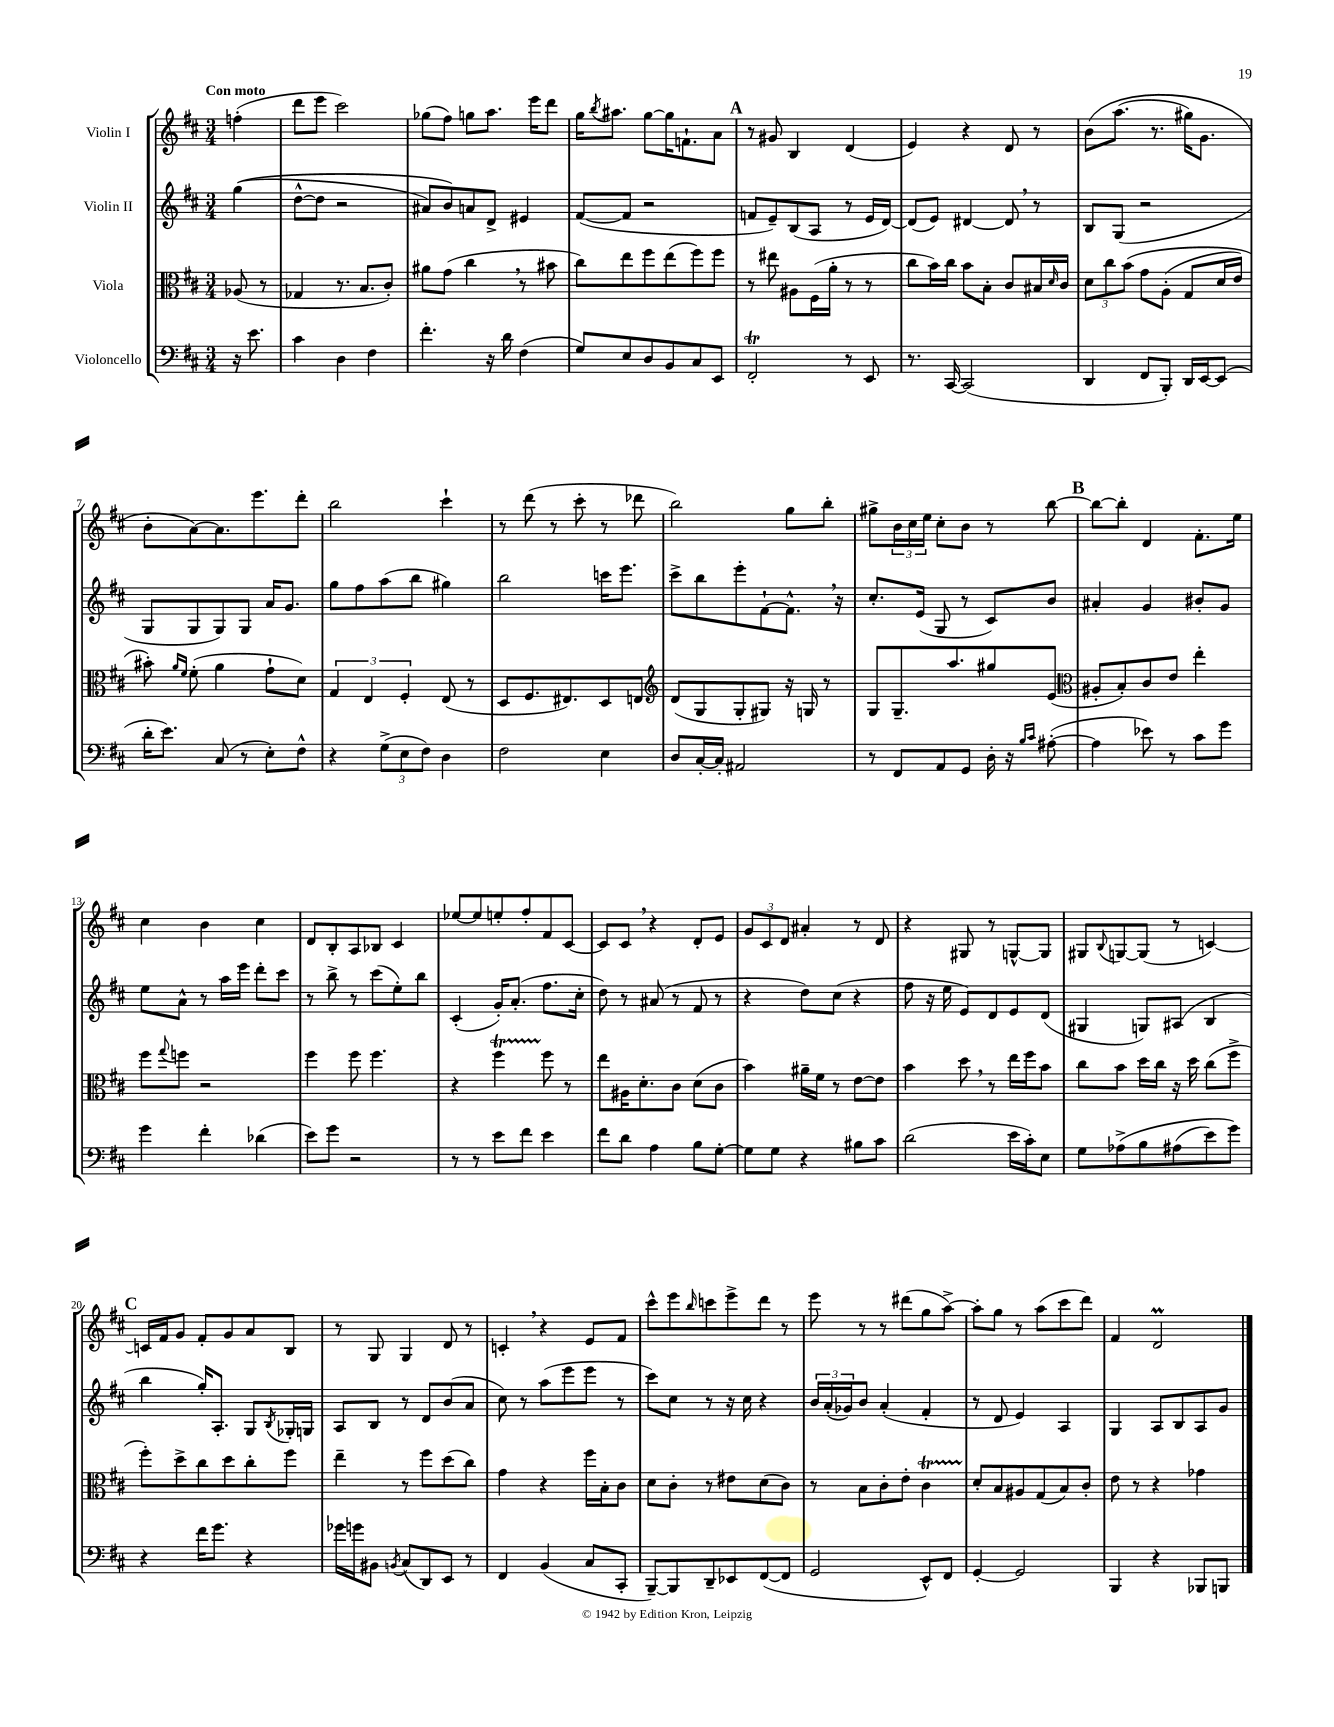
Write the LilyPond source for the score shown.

<<
\new StaffGroup <<
\new Staff = "s0" \with { instrumentName = "Violin I" } {
    \clef treble \key d \major \numericTimeSignature \time 3/4 \partial 4 \tempo "Con moto"
    f''4-.( |
    d'''8 e'''8 cis'''2) |
    ges''8( fis''8) g''8 a''8. e'''16 d'''8 |
    g''16 \acciaccatura { b''8 } ais''8. g''8~ g''16 f'8.-! a'8 |
    \mark \markup { \bold "A" } r8 gis'8 b4 d'4( |
    e'4) r4 d'8 r8 |
    b'8\( a''8.( r8. gis''16) g'8. |
    b'8-. a'8~\) a'8. e'''8. d'''8-. |
    b''2 cis'''4-! |
    r8 d'''8( r8 cis'''8-. r8 des'''8 |
    b''2) g''8 b''8-. |
    gis''8-> \tuplet 3/2 { b'16 cis''16 e''16 } cis''8-. b'8 r8 b''8~ |
    \mark \markup { \bold "B" } b''8~ b''8-. d'4 fis'8.-. e''16 |
    cis''4 b'4 cis''4 |
    d'8 b8-. a8 bes8 cis'4 |
    ees''8~ ees''8 e''8-. fis''8-. fis'8 cis'8~ |
    cis'8 cis'8 \breathe r4 d'8-. e'8 |
    \tuplet 3/2 { g'8 cis'8 d'8 } ais'4-. r8 d'8 |
    r4 gis8 r8 g8~-^ g8 |
    gis8 \appoggiatura { b8 } g8~ g8( r8 c'4~) |
    \mark \markup { \bold "C" } c'16 fis'16 g'8 fis'8-. g'8 a'8 b8 |
    r8 g8 g4 d'8 r8 |
    c'4-. \breathe r4 e'8 fis'8 |
    cis'''8-^ e'''8 \grace { b''16 } c'''8 e'''8-> d'''8 r8 |
    e'''8 r8 r8 dis'''8( g''8 a''8~->) |
    a''8-. g''8 r8 a''8( cis'''8 d'''8) |
    fis'4 d'2\prall \bar "|." |
}
\new Staff = "s1" \with { instrumentName = "Violin II" } {
    \clef treble \key d \major \numericTimeSignature \time 3/4 \partial 4
    g''4(\( |
    d''8~-^ d''8 r2 |
    ais'8) b'8\) a'8 d'8-> eis'4 |
    fis'8~( fis'8 r2 |
    \mark \markup { \bold "A" } f'8 e'8--) b8( a8 r8 e'16 d'16~) |
    d'8( e'8) dis'4~ dis'8 \breathe r8 |
    b8 g8( r2 |
    g8 g8 g8) g8 a'16 g'8. |
    g''8 fis''8 a''8( b''8 gis''4) |
    b''2 c'''16 e'''8. |
    cis'''8-> b''8 e'''8-. fis'8~-! fis'8.-^ \breathe r16 |
    cis''8.-. e'16( g8 r8 cis'8) b'8 |
    \mark \markup { \bold "B" } ais'4-. g'4 bis'8-. g'8 |
    e''8 a'8-^ r8 a''16 e'''16 d'''8-. cis'''8 |
    r8 b''8-> r8 cis'''8( e''8-.) b''8 |
    cis'4-.( g'16-.) a'8.-.( fis''8. cis''16-. |
    d''8) r8 ais'8( r8 fis'8 r8 |
    r4 d''8) cis''8( r4 |
    fis''8 r16 e''16 e'8) d'8 e'8 d'8( |
    gis4 g8) ais8( b4 |
    \mark \markup { \bold "C" } b''4 g''16-.) a8.-. g8 \acciaccatura { b8 } ges16-. g16 |
    a8 b8 r8 d'8 b'8( a'8 |
    cis''8) r8 a''8( e'''8 e'''8 r8 |
    cis'''8) cis''8 r8 r16 cis''16 r4 |
    \tuplet 3/2 { b'16 a'16-.( ges'16) } b'8 a'4-.( fis'4-. |
    r8 d'8 e'4) a4 |
    g4 a8 b8 a8 g'8 \bar "|." |
}
\new Staff = "s2" \with { instrumentName = "Viola" } {
    \clef alto \key d \major \numericTimeSignature \time 3/4 \partial 4
    aes8( r8 |
    ges4 r8. b8. cis'8-.) |
    ais'8 g'8( cis''4 \breathe r8 bis'8 |
    cis''8) e''8 fis''8 e''8( fis''8) fis''8 |
    \mark \markup { \bold "A" } r8 eis''8 ais8 fis16( a'16-. r8 r8 |
    cis''8 b'16) cis''16 b'8 b8-. cis'8 bis16 \grace { d'16 } cis'16 |
    \tuplet 3/2 { d'8 cis''8 b'8\( } g'8 a8-.( g8 d'16 e'16) |
    bis'8-.\) \grace { a'16 fis'16 } fis'8-.( a'4 g'8-! d'8) |
    \tuplet 3/2 { g4 e4 fis4-. } e8( r8 |
    d8 fis8. eis8.) d8 e8 |
    \clef treble d'8( g8 g8-. gis8) r16 g16 r8 |
    g8 g8.-- a''8. gis''8 e'8( |
    \mark \markup { \bold "B" } \clef alto ais8-. b8-.) cis'8 e'8 e''4-. |
    fis''8 \appoggiatura { g''8 } f''8 r2 |
    fis''4 fis''8 fis''4. |
    r4 fis''4\startTrillSpan fis''8\stopTrillSpan r8 |
    e''8 ais16 d'8.-. cis'8 d'8( cis'8 |
    b'4) ais'16-- fis'16 r8 e'8~ e'8 |
    b'4 d''8 \breathe r8 e''16 fis''16 b'8 |
    cis''8 b'8 d''16 cis''16 r16 d''16 cis''8( fis''8-> |
    \mark \markup { \bold "C" } fis''8-.) d''8-> cis''8 d''8 cis''8-. fis''8 |
    e''4-- r8 fis''8 d''8( cis''8) |
    g'4 r4 fis''16 b16-. cis'8 |
    d'8 cis'8-. r8 eis'8 d'8( cis'8) |
    r8 b8 cis'8-. e'8-. cis'4\startTrillSpan |
    d'8-.\stopTrillSpan b8 ais8 g8( b8) cis'8-. |
    e'8 r8 r4 ges'4 \bar "|." |
}
\new Staff = "s3" \with { instrumentName = "Violoncello" } {
    \clef bass \key d \major \numericTimeSignature \time 3/4 \partial 4
    r16 e'8. |
    cis'4 d4 fis4 |
    fis'4.-. r16 d'16 fis4( |
    g8) e8 d8 b,8 cis8 e,8 |
    \mark \markup { \bold "A" } fis,2-.\trill r8 e,8 |
    r8. cis,16~ cis,2( |
    d,4 fis,8 b,,8-.) d,16 e,16~ e,8( |
    d'16-. e'8.) cis8( r8 e8-.) fis8-^ |
    r4 \tuplet 3/2 { g8->( e8 fis8) } d4 |
    fis2 e4 |
    d8 cis16~-. cis16-. ais,2 |
    r8 fis,8 a,8 g,8 d16-. r16 \grace { b16 cis'16 } ais8~-.( |
    \mark \markup { \bold "B" } ais4 ees'8) r8 cis'8 g'8 |
    g'4 fis'4-. des'4( |
    e'8) g'8 r2 |
    r8 r8 e'8 fis'8 e'4 |
    fis'8 d'8 a4 b8 g8~-. |
    g8 g8 r4 bis8 cis'8 |
    d'2( e'16 cis'16-.) e8 |
    g8 aes8->\( b8 ais8( e'8) g'8\) |
    \mark \markup { \bold "C" } r4 fis'16 g'8. r4 |
    ges'16 g'16 bis,8 \acciaccatura { b,8 } cis8( d,8) e,8 r8 |
    fis,4 b,4( cis8 cis,8-. |
    b,,8~--) b,,8 d,8-- ees,8 fis,8~( fis,8 |
    g,2 e,8-^) fis,8 |
    g,4~-. g,2 |
    b,,4 r4 bes,,8 b,,8 \bar "|." |
}
>>
>>
